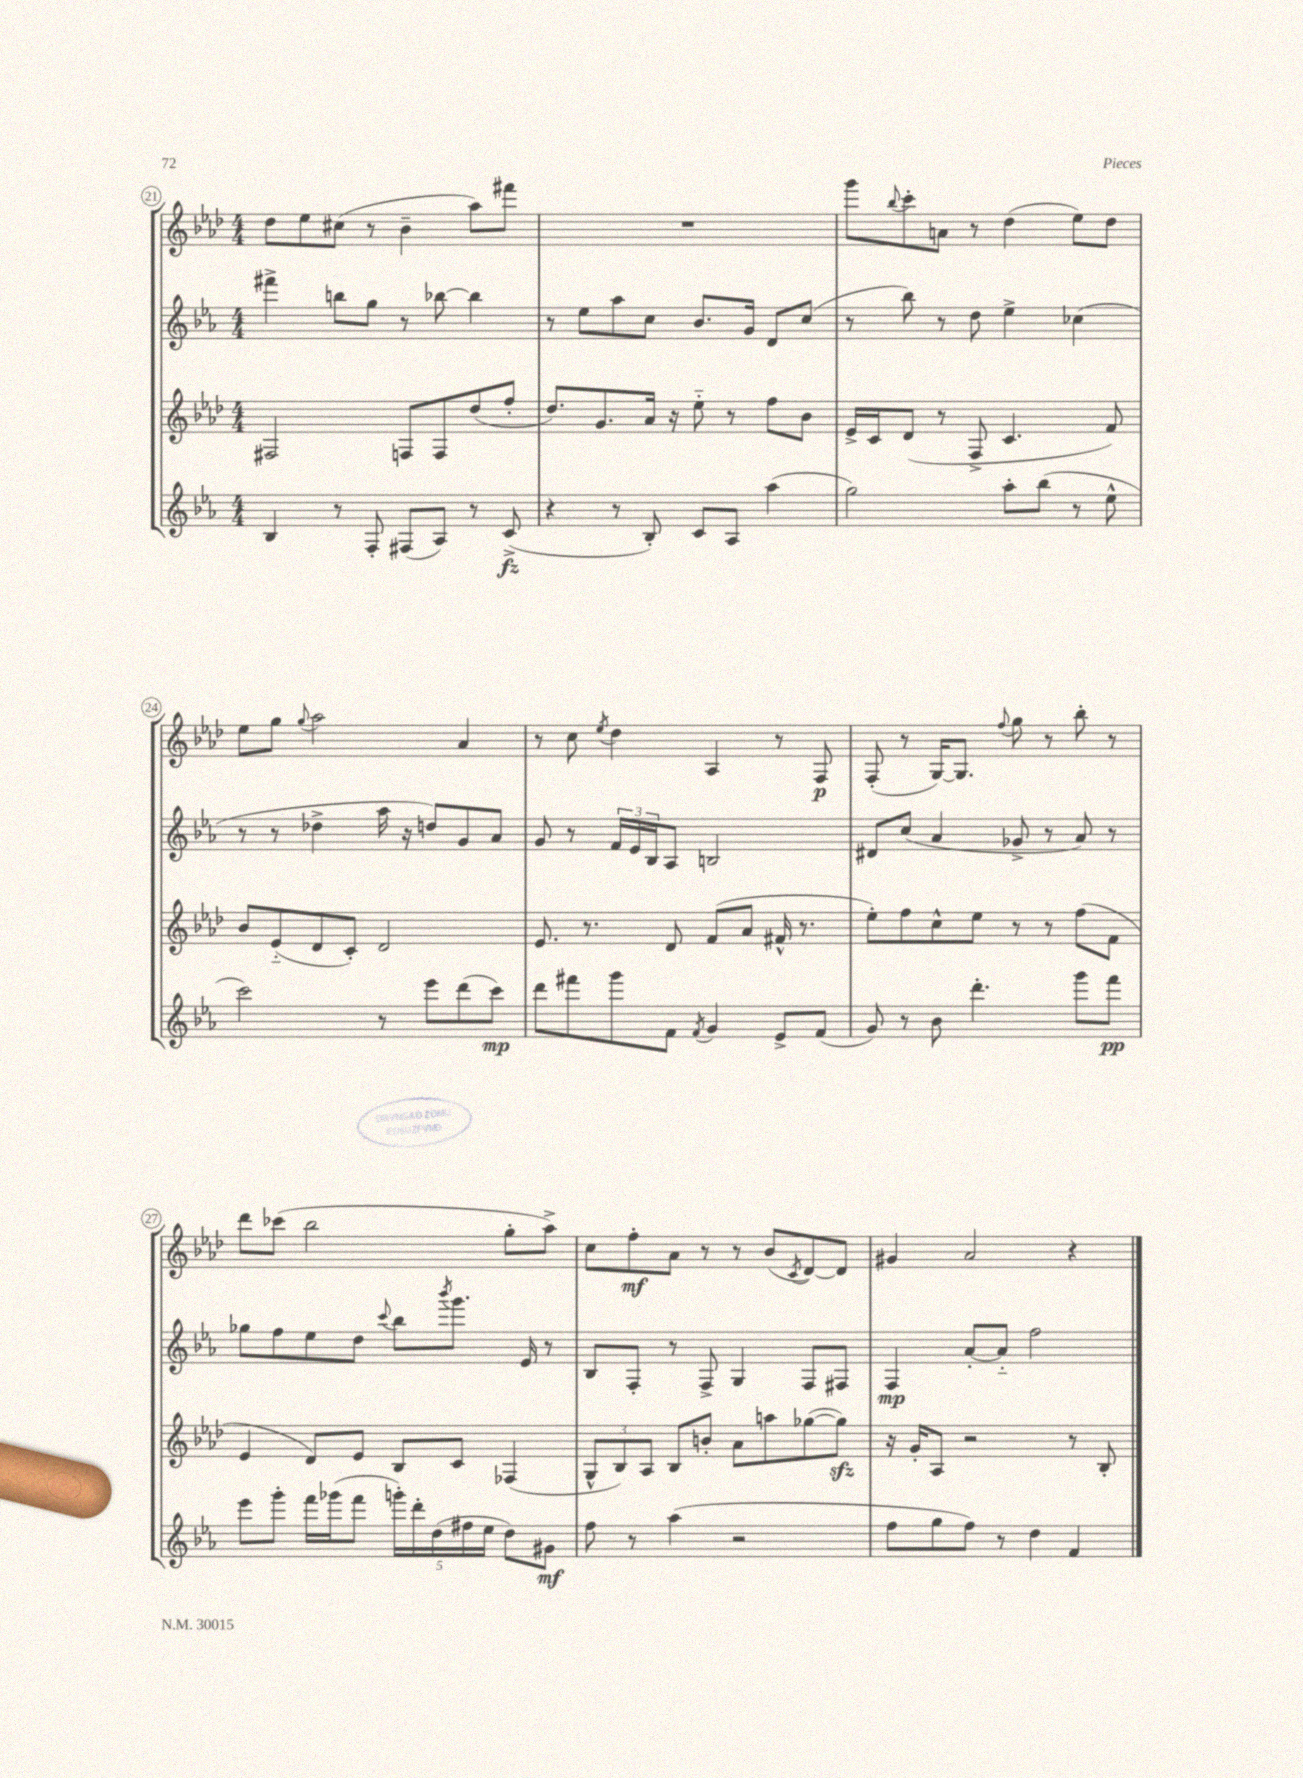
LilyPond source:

<<
\new StaffGroup <<
\new Staff = "s0" {
    \clef treble \key aes \major \numericTimeSignature \time 4/4
    des''8 ees''8 cis''8( r8 bes'4-- aes''8) fis'''8 |
    R1 |
    g'''8 \appoggiatura { bes''8 } c'''8-. a'8 r8 des''4( ees''8) des''8 |
    ees''8 g''8 \appoggiatura { g''8 } aes''2 aes'4 |
    r8 c''8 \acciaccatura { ees''8 } des''4 aes4 r8 f8\p |
    f8-.( r8 g16~) g8. \appoggiatura { f''8 } g''8 r8 bes''8-. r8 |
    des'''8 ces'''8( bes''2 g''8-. aes''8->) |
    c''8 f''8-.\mf aes'8 r8 r8 bes'8( \acciaccatura { c'8 } des'8~) des'8 |
    gis'4 aes'2 r4 \bar "|." |
}
\new Staff = "s1" {
    \clef treble \key ees \major \numericTimeSignature \time 4/4
    fis'''4-> b''8 g''8 r8 bes''8~ bes''4 |
    r8 ees''8 aes''8 c''8 bes'8. g'16 d'8 c''8( |
    r8 bes''8) r8 d''8 ees''4-> ces''4( |
    r8 r8 des''4-> aes''16 r16 d''8) g'8 aes'8 |
    g'8 r8 \tuplet 3/2 { f'16 ees'16 bes16 } aes8 b2 |
    dis'8 c''8( aes'4 ges'8-> r8 aes'8) r8 |
    ges''8 f''8 ees''8 d''8 \appoggiatura { c'''8 } bes''8 \acciaccatura { bes'''8 } g'''8. ees'16 r8 |
    bes8 f8-. r8 f8-> g4 f8 fis8 |
    f4\mp aes'8~-. aes'8-_ f''2 \bar "|." |
}
\new Staff = "s2" {
    \clef treble \key aes \major \numericTimeSignature \time 4/4
    fis2 f8 f8 des''8( f''8-. |
    des''8.) g'8. aes'16 r16 ees''8-_ r8 f''8 bes'8 |
    ees'16-> c'16 des'8( r8 f8-> c'4. f'8) |
    bes'8 ees'8-_( des'8 c'8-.) des'2 |
    ees'8. r8. des'8 f'8( aes'8 fis'16-^ r8. |
    ees''8-.) f''8 c''8-^ ees''8 r8 r8 f''8( f'8 |
    ees'4 des'8) ees'8 bes8 c'8 fes4( |
    \tuplet 3/2 { g8-^ bes8) aes8 } bes8 b'8-. aes'8 a''8 ges''8~( ges''8\sfz) |
    r16 g'16-. aes8 r2 r8 bes8-. \bar "|." |
}
\new Staff = "s3" {
    \clef treble \key ees \major \numericTimeSignature \time 4/4
    bes4 r8 f8-. fis8( aes8) r8 c'8->\fz( |
    r4 r8 bes8-.) c'8 aes8 aes''4( |
    g''2) aes''8-. bes''8( r8 ees''8-^ |
    c'''2) r8 ees'''8 d'''8( c'''8\mp) |
    d'''8 fis'''8 g'''8 f'8 \acciaccatura { f'8 } g'4 ees'8-> f'8( |
    g'8) r8 bes'8 d'''4.-. g'''8 f'''8\pp |
    ees'''8 g'''8-. f'''16 ges'''16( f'''8 \tuplet 5/4 { g'''16-.) d'''16-. d''16( fis''16 ees''16 } d''8) gis'8\mf |
    f''8 r8 aes''4( r2 |
    f''8 g''8 f''8) r8 d''4 f'4 \bar "|." |
}
>>
>>
\layout { \context { \Score currentBarNumber = #21 \override BarNumber.stencil = #(make-stencil-circler 0.1 0.3 ly:text-interface::print) } }
